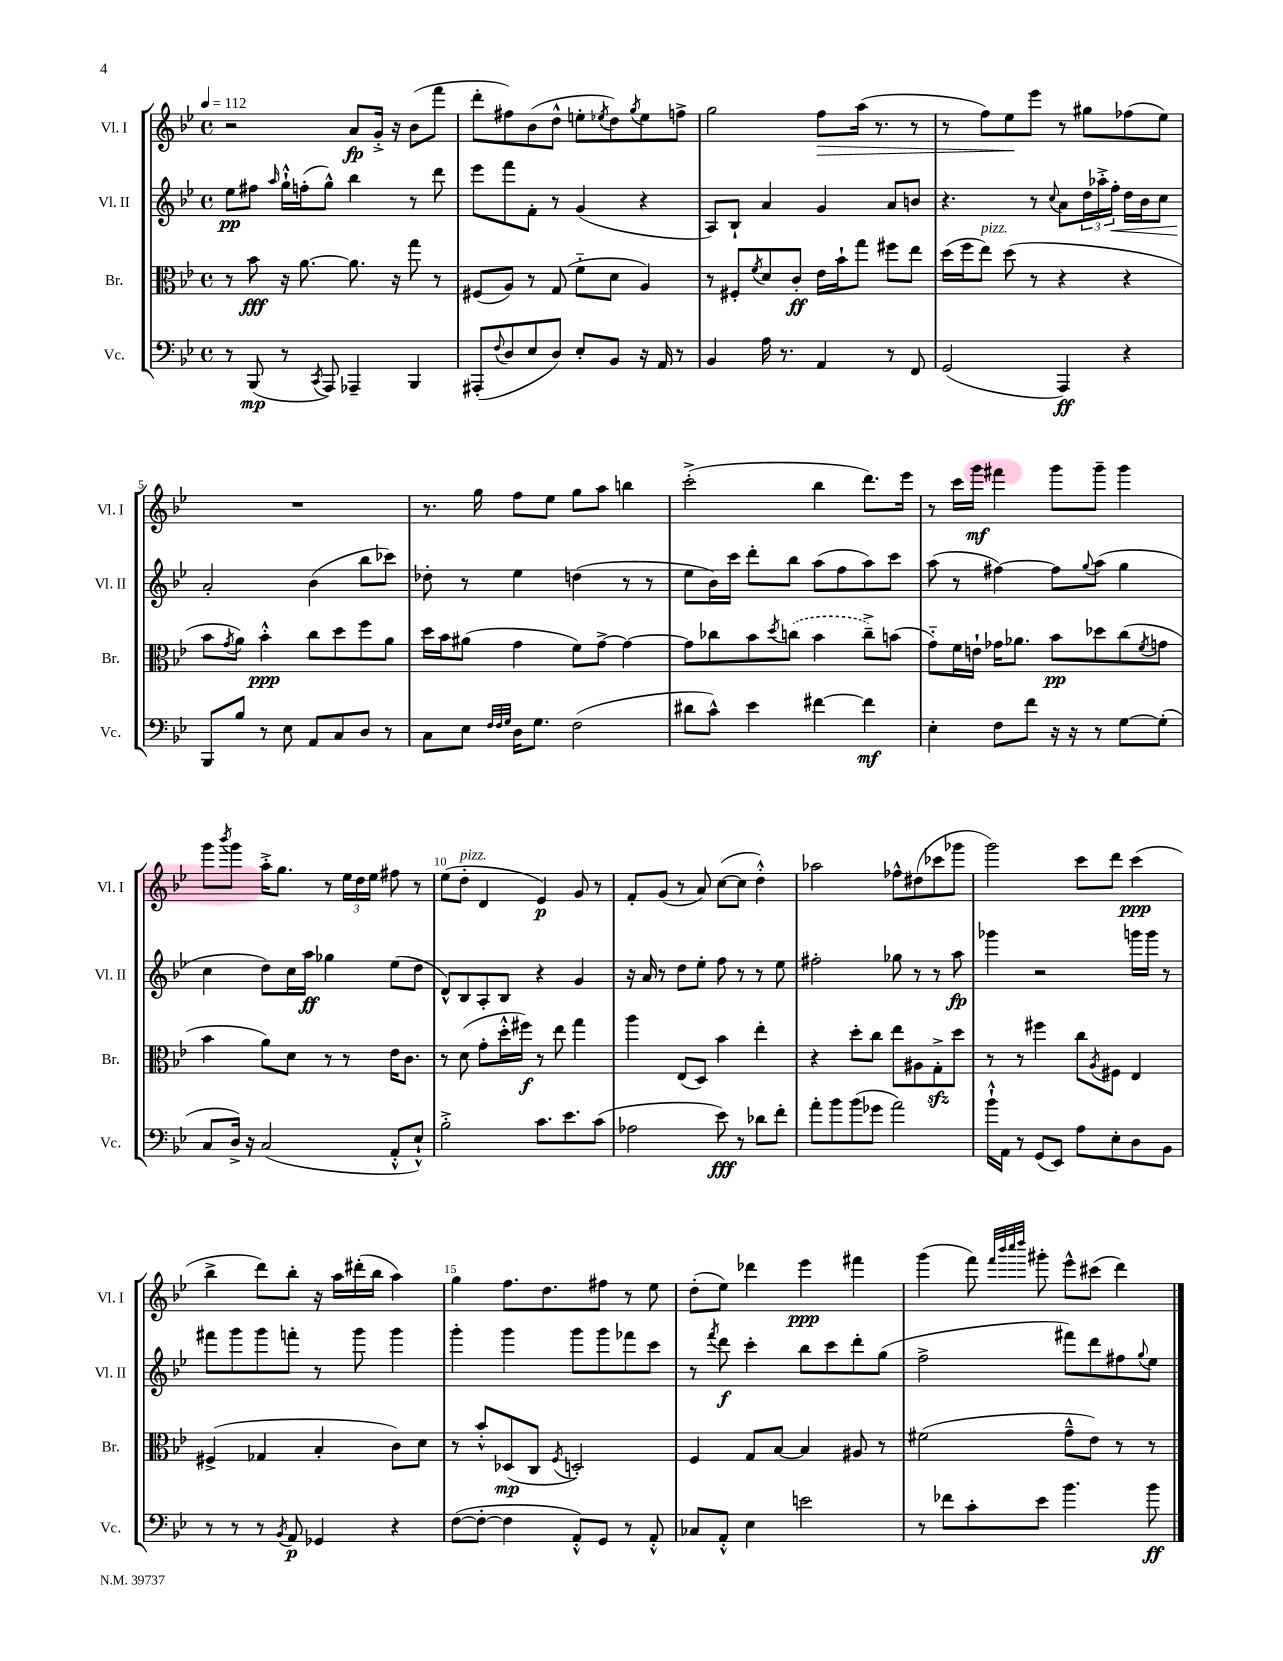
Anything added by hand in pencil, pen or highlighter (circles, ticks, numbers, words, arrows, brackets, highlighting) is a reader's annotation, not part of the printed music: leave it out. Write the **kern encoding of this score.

**kern	**kern	**kern	**kern
*staff4	*staff3	*staff2	*staff1
*clefF4	*clefC3	*clefG2	*clefG2
*k[b-e-]	*k[b-e-]	*k[b-e-]	*k[b-e-]
*M4/4	*M4/4	*M4/4	*M4/4
*met(c)	*met(c)	*met(c)	*met(c)
*MM112	*MM112	*MM112	*MM112
8r	8r	8ee-	2r
(8BBB-	8b-	8ff#	.
.	.	16qqaa	.
8r	16r	16gg`^^	.
.	[8.a	(16ff'	.
8qCC	.	.	.
8AAA)	.	8gg^^)	.
4AAA-~	8.a]	4bb-	8a
.	.	.	16g'^
.	16r	.	16r
4BBB-	8gg	8r	(8b-
.	8r	8ddd	8fff
=	=	=	=
(8AAA#'	(8F#	8eee-	8ddd'
8qqF	.	.	.
8D	8A)	8fff	8ff#)
8E-	8r	8f'	(8b-
8D)	(8G	8r	8dd^^
8E-'	8f'~	(4g	8ee'
.	.	.	8qee-
8BB-	8d	.	8dd)
.	.	.	8qgg
16r	4A)	4r	8ee-
16AA	.	.	.
8r	.	.	8ff^
=	=	=	=
4BB-	8r	8A)	2gg
.	8F#'	8B-`	.
.	8qf	.	.
16A	8d	4a	.
8.r	.	.	.
.	8c'	.	.
4AA	16e-	4g	8ff
.	16b-`	.	.
.	8gg	.	(16aa
.	.	.	8.r
8r	8ff#	8a	.
8FF	8ee-	8b	8r
=	=	=	=
(2GG	(16dd	4.r	8r
.	16ff	.	.
.	8ee-)	.	8ff)
.	(8dd	.	8ee-
.	8r	8r	8eee-
.	.	8qqcc	.
4AAA)	4r	8a	8r
.	.	24dd	8gg#
.	.	24aa-'^	.
.	.	24ff'	.
4r	4r	16dd	(8ff-
.	.	16b-	.
.	.	8cc	8ee-)
=	=	=	=
8BBB-	8b-	2a'	1r
.	8qg	.	.
8B-	8a)	.	.
8r	4b-'^^	.	.
8E-	.	.	.
8AA	8cc	(4b-	.
8C	8dd	.	.
8D	8ff	8bb-	.
8r	8a	8ccc-)	.
=	=	=	=
8C	16dd	8dd-'	8.r
.	16b-	.	.
8E-	(8a#	8r	.
.	.	.	16gg
32qqF	.	.	.
32qqF	.	.	.
32qqG	.	.	.
16D	4g	4ee-	8ff
8.G	.	.	.
.	.	.	8ee-
(2F	8f)	(4dd	8gg
.	[8g^	.	8aa
.	4g_	8r	4bb
.	.	8r	.
=	=	=	=
8d#	8g]	8ee-	(2ccc'^
8c^^)	8cc-	16b-)	.
.	.	16ccc	.
4e-	8b-	8ddd'	.
.	8qdd	.	.
.	(8cc	8bb-	.
[4f#	4b-	(8aa	4bb-
.	.	8ff	.
4f#]	8cc~^)	8aa)	8.ddd)
.	(8b	8ccc	.
.	.	.	16eee-
=	=	=	=
4E-'	8g'~)	(8aa	8r
.	16f	8r	16ccc
.	16e`	.	16ggg
8F	16g-	[4ff#)	4fff#
.	8.a-	.	.
8f	.	.	.
16r	8b-	8ff#]	8ggg
16r	.	.	.
.	.	8qqgg	.
8r	8dd-	(8aa	8ggg~
[8G	(8cc	4gg	4ggg
.	8qf	.	.
(8G']	8g	.	.
=	=	=	=
8C	4b-	4cc	8ggg
.	.	.	8qbbb-
16D^)	.	.	8ggg
16r	.	.	.
(2C	8a)	8dd)	16aa'^
.	.	.	8.gg
.	8d	16cc	.
.	.	16aa	.
.	8r	4gg-	8r
.	8r	.	24ee-
.	.	.	24dd
.	.	.	24ee-
8AA'^^	16e-	(8ee-	8ff#
.	8.c	.	.
8E-`^^)	.	8dd	8r
=	=	=	=
2B-'^	8r	8d^^)	(8ee-
.	(8d	8B-	8dd'
.	8g'	8A'	4d
.	16dd'^^	8B-	.
.	16ff#)	.	.
8.c	8r	4r	4e-)
.	8ee-	.	.
8.e-	.	.	.
.	4gg	4g	8g
(8c	.	.	8r
=	=	=	=
2A-	4aa	16r	8f'
.	.	16a	.
.	.	8r	(8g
.	(8E-	8dd	8r
.	8D)	8ee-'	8a)
8e-)	4b-	8ff	([8cc
8r	.	8r	8cc]
8d-	4ee-'	8r	4dd'^^)
8f'	.	8ee-	.
=	=	=	=
8a'	4r	2ff#'	2aa-
8b-	.	.	.
(8b-	8dd'	.	.
8g-	8cc	.	.
2a)	8ee-	8gg-	8ff-^^
.	8A#	8r	(8dd#
.	8G'^	8r	8ccc-
.	8dd	8aa	8ggg-
=	=	=	=
16b-`^^	8r	4ggg-	2ggg)
16AA	.	.	.
8r	8r	.	.
(8GG	4ff#	2r	.
8EE-)	.	.	.
8A	8cc	.	8ccc
.	8qA	.	.
8E-'	8F#	.	8ddd
8D	4E-	16ggg	(4ccc
.	.	16ggg	.
8BB-	.	8r	.
=	=	=	=
8r	(4F#^	8fff#	4bb-^
8r	.	8ggg	.
8r	4G-	8ggg	8ddd)
8qBB-	.	.	.
8AA	.	8fff'	8bb-'
4GG-	4B-'	8r	16r
.	.	.	16aa
.	.	8ggg	(16ddd#'
.	.	.	16bb-
4r	8c)	4ggg	4aa)
.	8d	.	.
=	=	=	=
([8F	8r	4ggg'	4gg
8F'_	8b-'^^	.	.
4F]	(8D-	4ggg	8.ff
.	8C	.	.
.	.	.	8.dd
.	8qF	.	.
8AA'^^)	2D')	8ggg	.
8GG	.	8ggg	8ff#
8r	.	8fff-	8r
8AA'^^	.	8ccc	8ee-
=	=	=	=
8C-	4F	8r	(8dd'
.	.	8qfff	.
8AA'^^	.	8ddd	8ee-)
4E-	8G	4ccc'	4ddd-
.	[8B-	.	.
2e	4B-]	8bb-	4eee-
.	.	8ccc	.
.	8A#	8ddd'	4fff#
.	8r	(8gg	.
=	=	=	=
8r	(2f#	2ff^	(4ggg
8f-	.	.	.
8c'	.	.	8fff)
.	.	.	32qqfff
.	.	.	32qqbbb-
.	.	.	32qqcccc
.	.	.	32qqdddd
8e-	.	.	8ggg#'
4.b-	8g~^^	8fff#)	8eee-^^
.	8e-)	8ddd	(8ccc#
.	8r	8ff#	4ddd)
.	.	8qqgg	.
8b-	8r	8ee-	.
==	==	==	==
*-	*-	*-	*-
